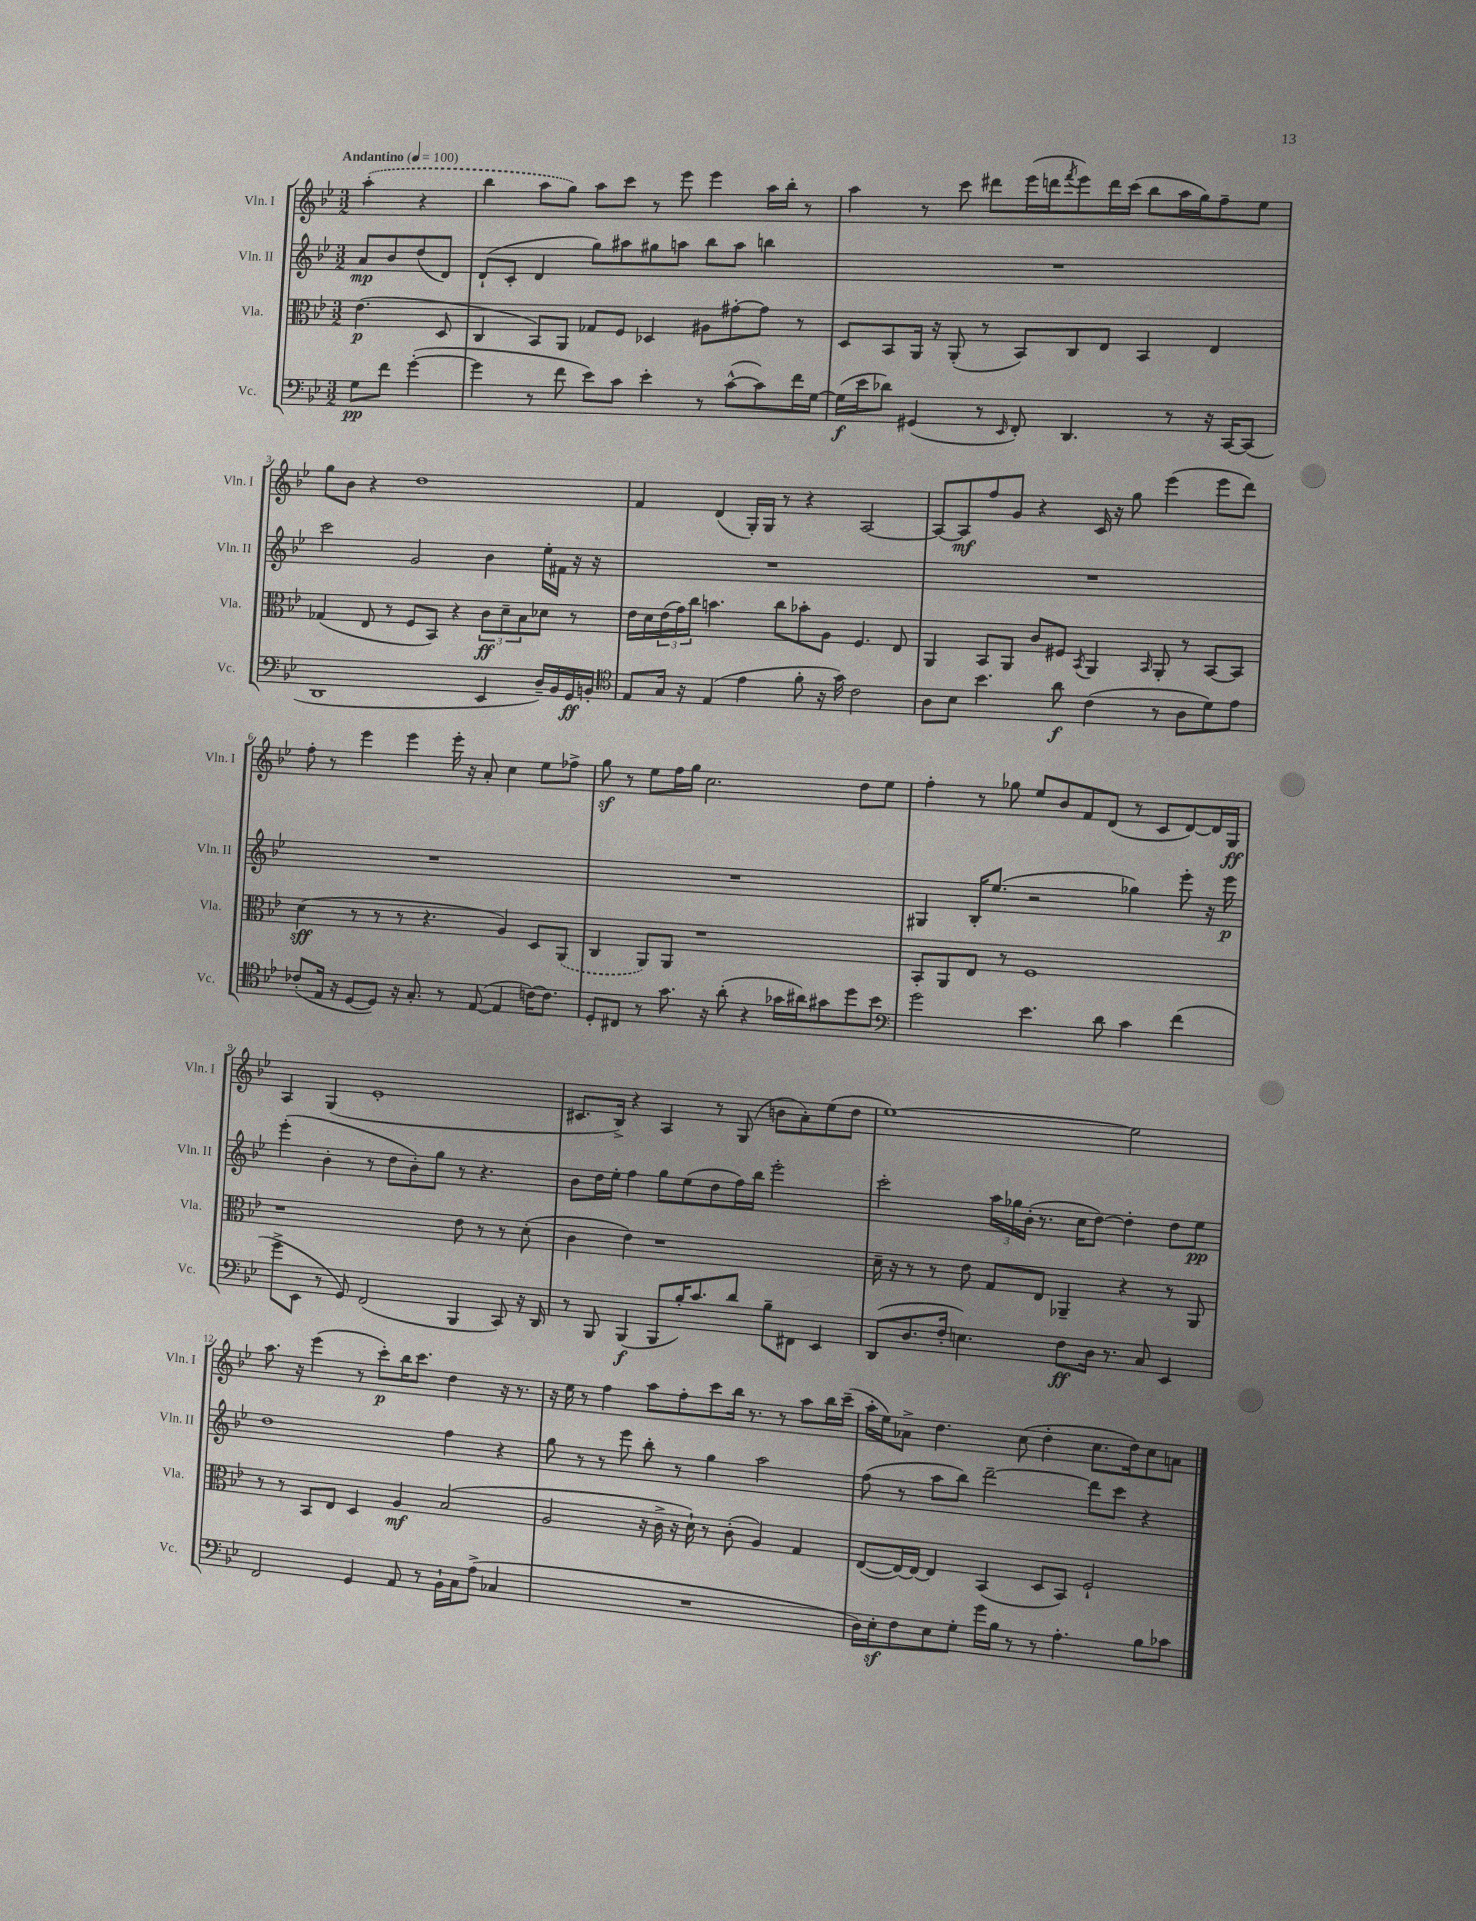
<<
\new StaffGroup <<
\new Staff = "s0" \with { instrumentName = "Vln. I" shortInstrumentName = "Vln. I" } {
    \clef treble \key bes \major \numericTimeSignature \time 3/2 \partial 2 \tempo "Andantino" 4 = 100
    \once \slurDashed a''4-.( r4 |
    bes''4 a''8 g''8) a''8 c'''8 r8 ees'''8 ees'''4 a''16 bes''16-. r8 |
    a''4 r8 c'''8 dis'''8 ees'''16( d'''16 \acciaccatura { f'''8 } ees'''8) d'''16 c'''16( bes''8 a''16 g''16) f''8-- ees''8 |
    g''8 bes'8 r4 d''1 |
    f'4 d'4( g16-.) g16 r8 r4 a2~ |
    a8~ a8\mf f''8 g'8 r4 c'16 r16 g''8 ees'''4( ees'''8 d'''8) |
    f''8-. r8 ees'''4 ees'''4 ees'''16-. r16 a'8-. c''4 ees''8 fes''8-> |
    g''8\sf r8 ees''8 f''16 g''16 c''2. d''8 ees''8 |
    f''4-. r8 ges''8 ees''8 bes'8 f'8 d'8( r8 c'8 d'8~) d'16 g16\ff |
    a4 g4( ees'1-. |
    cis'8. bes16->) r4 a4 r8 g8( b'8 a'8-.) ees''8( d''8 |
    ees''1~) ees''2 |
    a''8. r16 ees'''4( r8 c'''8-.\p) bes''16 c'''8. d''4 r16 r8. |
    r16 ees''16 r8 f''4 a''8 f''8-. c'''8 bes''16 r8. r8 a''8 bes''16 c'''16--( |
    a''16-. ees''16) aes'8-> d''4. c''8( d''4-. c''8. d''16) c''8 a'8 \bar "|." |
}
\new Staff = "s1" \with { instrumentName = "Vln. II" shortInstrumentName = "Vln. II" } {
    \clef treble \key bes \major \numericTimeSignature \time 3/2 \partial 2
    a'8\mp bes'8 d''8( d'8) |
    d'8-!( c'8-. d'4 g''8) ais''8 gis''8 a''8 bes''8 a''8 b''4 |
    R1. |
    c'''2 g'2 bes'4 ees''16-. fis'16 r16 r16 |
    R1. |
    R1. |
    R1. |
    R1. |
    gis4 bes16-. ees''8.( r2 ges''4) ees'''8-. r16 ees'''16\p |
    ees'''4-.( bes'4-. r8 d''8 bes'8-.) g''8 r8 r4. |
    bes'8 d''16 ees''16-. f''4 g''8 ees''8( d''8 f''16) bes''16 ees'''2-. |
    c'''2-. \tuplet 3/2 { a''16 ges''16 bes'16-.( } r8. c''16 d''8~) d''4-. d''8 ees''8\pp |
    d''1 f''4 r4 |
    g''8 r8 r8 ees'''8 bes''8-. r8 g''4 a''2 |
    f''8( r8 a''8 bes''8) d'''2~-- d'''8 c'''8 r4 \bar "|." |
}
\new Staff = "s2" \with { instrumentName = "Vla." shortInstrumentName = "Vla." } {
    \clef alto \key bes \major \numericTimeSignature \time 3/2 \partial 2
    ees'4.\p( d8 |
    c4 bes,8) a,8 ges8 f8 des4 ais8 gis'8~-. gis'8 r8 |
    d8 bes,8 a,16 r16 a,8-.( r8 bes,8) c8 ees8 bes,4 ees4 |
    ges4( ees8 r8 f8 bes,8) r4 \tuplet 3/2 { c'8\ff d'8-- bes8 } des'8 r8 |
    ees'16 d'16 \tuplet 3/2 { ees'16( g'16) c''16 } b'4. c''8 bes'8-. a8 f4. ees8 |
    a,4 bes,8 a,8 c'8 fis8 \acciaccatura { bes,8 } a,4 \grace { bes,16 } a,8-. r8 bes,8~ bes,8 |
    d'4\sff( r8 r8 r8 r4. a4) d8 \once \slurDashed a,8( |
    c4 a,8) a,8 r1 |
    bes,8-. a,8 ees8 r8 f1 |
    r1 ees'8 r8 r8 d'8-.( |
    c'4 ees'4) r1 |
    d'16-- r16 r8 r8 ees'8 g8 ees8 aes,4-- r4 r8 aes,8 |
    r8 r8 bes,8 ees8 d4 a4\mf bes2( |
    a2 r16 c'16-> r16 d'16-!) r8 c'8-.( a4) g4 |
    ees8~( ees16~) ees16~ ees4 bes,4( d8 bes,8) f2-! \bar "|." |
}
\new Staff = "s3" \with { instrumentName = "Vc." shortInstrumentName = "Vc." } {
    \clef bass \key bes \major \numericTimeSignature \time 3/2 \partial 2
    g8\pp f'8 g'4~-.( |
    g'4 r8 f'8 ees'8) c'8 ees'4-. r8 c'8~-^( c'8) f'16 g16~ |
    g16\f( ees'16 des'8) gis,4( r8 \grace { ees,16 } f,8-.) d,4. r8 r16 c,16~ c,8( |
    d,1 ees,4 d16--) bes,16 g,16\ff b,16-. |
    \clef tenor ees8 g16 r16 ees4( ees'4 f'8-. r16 g'16) c'2 |
    a8 bes8 bes'4. a'8\f c'4( r8 a8 d'8) ees'8 |
    ces'8-.( ees16 r16 d8~ d8) r16 g8.-. r8 ees8~( ees4 c'16~) c'8. |
    d8-. cis8 r8 g'8. r16 a'8-.( r4 ges'16 ais'16) gis'8 d''8 bes'8 |
    \clef bass g'2 ees'4. d'8 c'4 f'4( |
    g'8-> ees,8 r8 g,8) f,2( bes,,4 c,8) r16 d,16 |
    r8 bes,,8 bes,,4\f( bes,,8 bes16-.) c'8. d'8 bes8-- fis,8 ees,4 |
    d,8( d8. f16-. e4.) f8\ff d16 r8. c8 ees,4 |
    f,2 g,4 a,8 r8 bes,16-! c16 a8->( ces4 |
    R1. |
    d16) ees16-.\sf f8 ees8 g8-. g'16 bes16 r8 r8 a4.-. bes8 ces'8 \bar "|." |
}
>>
>>
